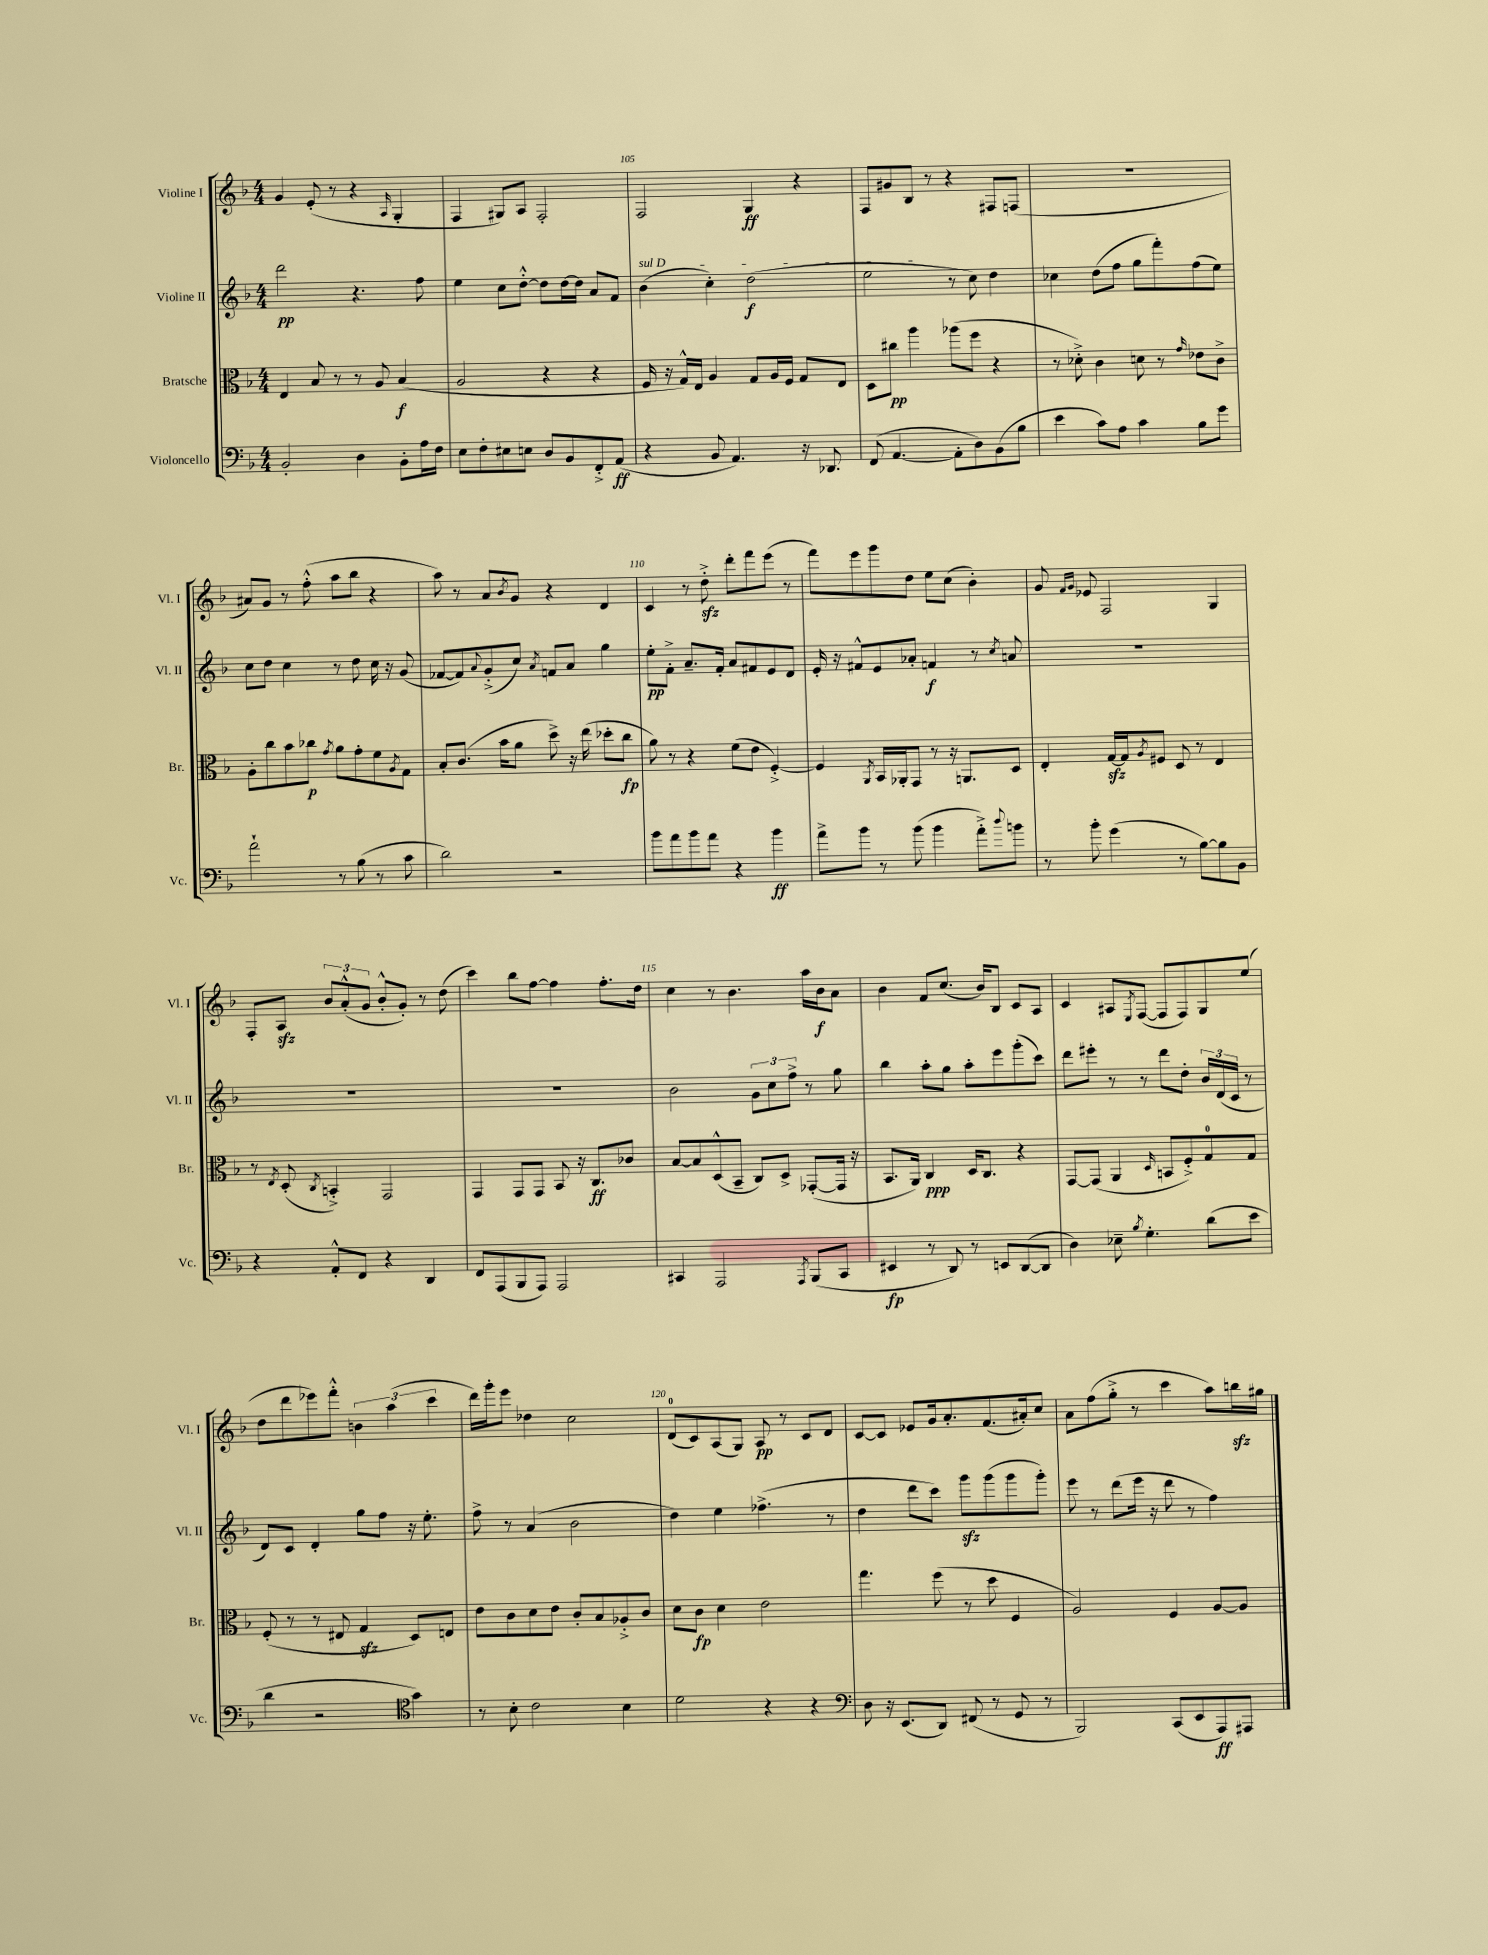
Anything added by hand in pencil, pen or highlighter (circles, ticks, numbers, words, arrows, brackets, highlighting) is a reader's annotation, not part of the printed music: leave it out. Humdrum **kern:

**kern	**dynam	**kern	**dynam	**kern	**dynam	**kern	**dynam
*part4	*part4	*part3	*part3	*part2	*part2	*part1	*part1
*staff4	*staff4	*staff3	*staff3	*staff2	*staff2	*staff1	*staff1
*I"Violoncello	*	*I"Bratsche	*	*I"Violine II	*	*I"Violine I	*
*I'Vc.	*	*I'Br.	*	*I'Vl. II	*	*I'Vl. I	*
*clefF4	*	*clefC3	*	*clefG2	*	*clefG2	*
*k[b-]	*	*k[b-]	*	*k[b-]	*	*k[b-]	*
*M4/4	*	*M4/4	*	*M4/4	*	*M4/4	*
=103	=103	=103	=103	=103	=103	=103	=103
2BB-'/	.	4E/	.	2ddd\	pp	4g/	.
.	.	8B-/	.	.	.	(8e'/	.
.	.	8r	.	.	.	8r	.
4D\	.	8r	.	4.r	.	4r	.
.	.	8A/	.	.	.	.	.
.	.	.	.	.	.	16qqA/	.
8BB-'\L	.	(4B-/	f	.	.	4G'/	.
16A\L	.	.	.	8ff\	.	.	.
16F\JJ	.	.	.	.	.	.	.
=104	=104	=104	=104	=104	=104	=104	=104
8E\L	.	2A/	.	4ee\	.	4F/	.
8F'\	.	.	.	.	.	.	.
8E#X\	.	.	.	8cc\L	.	8G#X/L)	.
8En\J	.	.	.	[8dd'^^\J	.	8A/J	.
8D/L	.	4r	.	8dd\L]	.	2F'/	.
8BB-/	.	.	.	[16dd\L	.	.	.
.	.	.	.	16dd\JJ]	.	.	.
8FF'^/	.	4r	.	8a/L	.	.	.
(8AA/J	ff	.	.	8f/J	.	.	.
=105	=105	=105	=105	=105	=105	=105	=105
!	!	!	!	!LO:TX:a:i:t=sul D	!	!	!
4r	.	16F/	.	(4b-\	.	2F/	.
.	.	16r	.	.	.	.	.
.	.	16G^^/LL)	.	.	.	.	.
.	.	16E/JJ	.	.	.	.	.
8BB-/	.	4A/	.	4cc'\)	.	.	.
4.AA/)	.	.	.	.	.	.	.
.	.	8G/L	.	(2dd\	f	4G/	ff
.	.	16A/L	.	.	.	.	.
.	.	16F/JJ	.	.	.	.	.
16r	.	8G/L	.	.	.	4r	.
8.DD-X/	.	.	.	.	.	.	.
.	.	8E/J	.	.	.	.	.
=106	=106	=106	=106	=106	=106	=106	=106
(8FF/	.	8D\L	.	2ee\	.	8F/L	.
[4.AA/	.	8cc#X\J	pp	.	.	8g#X/	.
.	.	4aa\	.	.	.	8B-/J	.
.	.	.	.	.	.	8r	.
8AA'\L]	.	(8aa-X\L	.	8r	.	4r	.
8D\)	.	8ff\J	.	8cc\)	.	.	.
(8BB-\	.	4r	.	4dd\	.	8F#X/L	.
8B-\J	.	.	.	.	.	(8Fn/J	.
=107	=107	=107	=107	=107	=107	=107	=107
4e\	.	8r	.	4cc-X\	.	1r	.
.	.	8d-X'^\)	.	.	.	.	.
8c\L)	.	4c\	.	(8dd\L	.	.	.
8A\J	.	.	.	8ff\J	.	.	.
4c\	.	8dn\	.	8gg\L	.	.	.
.	.	8r	.	8fff'\)	.	.	.
.	.	16qqg/	.	.	.	.	.
8B-\L	.	8e-X\L	.	(8ff\	.	.	.
8g\J	.	8c^\J	.	8ee\J)	.	.	.
!!LO:LB:g=z
=108	=108	=108	=108	=108	=108	=108	=108
2a`\	.	8A'\L	.	8cc\L	.	8a#X/L)	.
.	.	8cc\	.	8dd\J	.	8g/J	.
.	.	8b-\	.	4cc\	.	8r	.
.	.	8cc-X\J	p	.	.	(8ff'^^\	.
.	.	8qg/	.	.	.	.	.
8r	.	8a\L	.	8r	.	8aa\L	.
(8B-\	.	8g'\	.	8dd\	.	8bb-\J	.
8r	.	8f\	.	16cc\	.	4r	.
.	.	.	.	16r	.	.	.
.	.	8qA/	.	.	.	.	.
8c\	.	8G\J	.	(8g/	.	.	.
=109	=109	=109	=109	=109	=109	=109	=109
2d\)	.	8B-'/L	.	[8f-X/L	.	8aa\)	.
.	.	(8.c/J	.	8f-/])	.	8r	.
.	.	.	.	8qqa/	.	.	.
.	.	.	.	(8g'^/	.	8a/L	.
.	.	16b-\KL	.	.	.	.	.
.	.	.	.	.	.	8qb-/	.
.	.	8a\J	.	8cc/J)	.	8g/J	.
.	.	.	.	8qa/	.	.	.
2r	.	8dd^\)	.	8fn/L	.	4r	.
.	.	16r	.	8a/J	.	.	.
.	.	(16ee\	.	.	.	.	.
.	.	8dd-X'\L	.	4gg\	.	4d/	.
.	.	8cc\J	fp	.	.	.	.
=110	=110	=110	=110	=110	=110	=110	=110
8b-\L	.	8a\)	.	8ee'\L	pp	4c/	.
8a\	.	8r	.	8f'^\J	.	.	.
8b-\	.	4r	.	8.a~/L	.	8r	.
8a\J	.	.	.	.	.	8ddzz'^\	.
.	.	.	.	16f'/Jk	.	.	.
4r	.	(8f\L	.	8a/L	.	8ddd'\L	.
.	.	8e\J	.	8f#X/	.	8fff\	.
4b-\	ff	[4F'^/)	.	8e/	.	(8eee\J	.
.	.	.	.	8d/J	.	8r	.
=111	=111	=111	=111	=111	=111	=111	=111
8a^\L	.	4F/]	.	16e'/	.	8fff\L)	.
.	.	.	.	16r	.	.	.
8b-\J	.	.	.	8f#X^^/L	.	8eee\	.
.	.	8qAA/	.	.	.	.	.
8r	.	16BB-/LL	.	8e/	.	8ggg\	.
.	.	16AA-X'/J	.	.	.	.	.
(8b-\	.	8GG/J	.	8a-X'/J	.	8dd\J	.
4b-\	.	8r	.	4fn/	f	8ee\L	.
.	.	16r	.	.	.	(8cc\J	.
.	.	8.AAn/L	.	.	.	.	.
8a'^\L)	.	.	.	8r	.	4b-'\)	.
8qqdd/	.	.	.	8qcc/	.	.	.
8bn\J	.	8D/J	.	8an/	.	.	.
=112	=112	=112	=112	=112	=112	=112	=112
8r	.	4E'/	.	1r	.	8g/	.
.	.	.	.	.	.	16qqf/LL	.
.	.	.	.	.	.	16qqg/JJ	.
8b-'\	.	.	.	.	.	8e-X/	.
(4g\	.	[16Gzz/LL	.	.	.	2F/	.
.	.	16G/J]	.	.	.	.	.
.	.	8qA/	.	.	.	.	.
.	.	8F#X/J	.	.	.	.	.
8r	.	8D/	.	.	.	.	.
[8B-\L)	.	8r	.	.	.	.	.
8B-\]	.	4E/	.	.	.	4G/	.
8BB-\J	.	.	.	.	.	.	.
!!LO:LB:g=z
=113	=113	=113	=113	=113	=113	=113	=113
4r	.	8r	.	1r	.	8F'/L	.
.	.	8qE/	.	.	.	.	.
.	.	(8D'/	.	.	.	8Azz/J	.
.	.	8qC/	.	.	.	.	.
8AA'^^/L	.	4BBn'^/)	.	.	.	12b-/L	.
.	.	.	.	.	.	(12a'^^/	.
8FF/J	.	.	.	.	.	.	.
.	.	.	.	.	.	12g/J	.
4r	.	2GG/	.	.	.	8b-'^^/L	.
.	.	.	.	.	.	8g'/J)	.
4DD/	.	.	.	.	.	8r	.
.	.	.	.	.	.	(8dd\	.
=114	=114	=114	=114	=114	=114	=114	=114
8FF/L	.	4GG/	.	1r	.	4ccc\)	.
(8AAA/	.	.	.	.	.	.	.
8BBB-/	.	8GG/L	.	.	.	8bb-\L	.
8AAA/J)	.	8GG/J	.	.	.	[8ff\J	.
2AAA/	.	8BB-/	.	.	.	4ff\]	.
.	.	16r	.	.	.	.	.
.	.	8.C/L	ff	.	.	.	.
.	.	.	.	.	.	8.ff'\L	.
.	.	8c-X/J	.	.	.	.	.
.	.	.	.	.	.	16dd\Jk	.
=115	=115	=115	=115	=115	=115	=115	=115
4CC#X/	.	[8B-/L	.	2b-\	.	4cc\	.
.	.	8B-/]	.	.	.	.	.
2AAA/	.	(8D^^/	.	.	.	8r	.
.	.	8BB-~/J	.	.	.	4.b-\	.
.	.	8C/L)	.	12g\L	.	.	.
.	.	.	.	12cc\	.	.	.
.	.	8D^/J	.	.	.	.	.
.	.	.	.	12ff^\J	.	.	.
8qAAA/	.	.	.	.	.	.	.
(8BBB-/L	.	([8GG-X'/L	.	8r	.	16aa\LL	.
.	.	.	.	.	.	16b-\J	f
8CC#/J	.	16GG-/Jk]	.	8gg\	.	8a\J	.
.	.	16r	.	.	.	.	.
=116	=116	=116	=116	=116	=116	=116	=116
4EE#X/	fp	8.BB-/L	.	4bb-\	.	4b-\	.
.	.	16AA/Jk)	.	.	.	.	.
8r	.	4C/	ppp	8aa'\L	.	8f/L	.
8DD/)	.	.	.	8gg\J	.	(8.cc/J	.
8r	.	16D/KL	.	8aa'\L	.	.	.
.	.	8.C/J	.	.	.	16b-/KL)	.
8EEn/L	.	.	.	8eee\	.	8B-/J	.
([8DD/	.	4r	.	(8ggg'\	.	8c/L	.
8DD/J]	.	.	.	8ccc\J)	.	8A/J	.
=117	=117	=117	=117	=117	=117	=117	=117
4D\)	.	[8GG/L	.	8ddd\L	.	4c/	.
.	.	(8GG/J]	.	8eee#X'\J	.	.	.
8E-X~\	.	4AA/	.	8r	.	8A#X/L	.
8qB-/	.	.	.	.	.	8qE/	.
4.G'\	.	.	.	8r	.	([8F/J	.
.	.	16qqD/	.	.	.	.	.
.	.	8BBn/L	.	8ddd\L	.	8F/L]	.
.	.	8F'^/)	.	8dd'\J	.	8F/)	.
(8d\L	.	8G/	.	24b-/LL	.	8G/	.
.	.	.	.	(24d/	.	.	.
.	.	.	.	24c/JJ	.	.	.
8e\J	.	8G/J	.	8r	.	(8ee/J	.
!!LO:LB:g=z
=118	=118	=118	=118	=118	=118	=118	=118
4d\	.	(8F'/	.	8d/L)	.	8dd\L	.
.	.	8r	.	8c/J	.	8ddd\	.
2r	.	8r	.	4d'/	.	8eee-X\)	.
.	.	8E#X/	.	.	.	8fff'^^\J	.
.	.	4Gzz/	.	8gg\L	.	6bn\	.
.	.	.	.	8ff\J	.	.	.
.	.	.	.	.	.	(6aa\	.
*clefC4	*	*	*	*	*	*	*
4g\)	.	8D/L)	.	16r	.	.	.
.	.	.	.	8.ee'\	.	.	.
.	.	.	.	.	.	6ccc\	.
.	.	8En/J	.	.	.	.	.
=119	=119	=119	=119	=119	=119	=119	=119
8r	.	8e\L	.	8ff^\	.	16ddd\LL)	.
.	.	.	.	.	.	16ggg'\J	.
8B-'\	.	8c\	.	8r	.	8eee\J	.
2c\	.	8d\	.	(4a/	.	4dd-X\	.
.	.	8e\J	.	.	.	.	.
.	.	8c'/L	.	2b-\	.	2cc\	.
.	.	8B-/	.	.	.	.	.
4B-\	.	8A-X'^/	.	.	.	.	.
.	.	8c/J	.	.	.	.	.
=120	=120	=120	=120	=120	=120	=120	=120
2d\	.	8d\L	.	4dd\)	.	(8d/L	.
.	.	8c\J	fp	.	.	8c/)	.
.	.	4d\	.	4ee\	.	(8A/	.
.	.	.	.	.	.	8G/J)	.
4r	.	2e\	.	(4.ff-X^\	.	8A/	pp
.	.	.	.	.	.	8r	.
4r	.	.	.	.	.	8c/L	.
.	.	.	.	8r	.	8d/J	.
=121	=121	=121	=121	=121	=121	=121	=121
*clefF4	*	*	*	*	*	*	*
8D\	.	4.gg\	.	4dd\	.	[8c/L	.
16r	.	.	.	.	.	8c/J]	.
(8.EE/L	.	.	.	.	.	.	.
.	.	.	.	8ddd\L	.	8e-X/L	.
8DD/J)	.	(8ff\	.	8ccc\J)	.	16g/k	.
.	.	.	.	.	.	8.a'/	.
(8FF#X/	.	8r	.	8gggzz\L	.	.	.
8r	.	8dd\	.	(8ggg\	.	(8.f/	.
8GG/	.	4F/	.	8ggg\	.	.	.
.	.	.	.	.	.	16a#X'/k)	.
8r	.	.	.	8ggg'\J)	.	8cc/J	.
=122	=122	=122	=122	=122	=122	=122	=122
2BBB-/)	.	2A/)	.	8eee\	.	8a\L	.
.	.	.	.	8r	.	(8ff\	.
.	.	.	.	(8ddd\L	.	8gg'^\J	.
.	.	.	.	16eee\Jk	.	8r	.
.	.	.	.	16r	.	.	.
(8CC/L	.	4F/	.	8ddd\	.	4ccc\	.
8EE/	.	.	.	8r	.	.	.
8AAA/)	ff	[8A/L	.	4ff\)	.	8aa\L)	.
8AAA#X/J	.	8A/J]	.	.	.	16bbnzz\L	.
.	.	.	.	.	.	16gg#X\JJ	.
==	==	==	==	==	==	==	==
*-	*-	*-	*-	*-	*-	*-	*-
